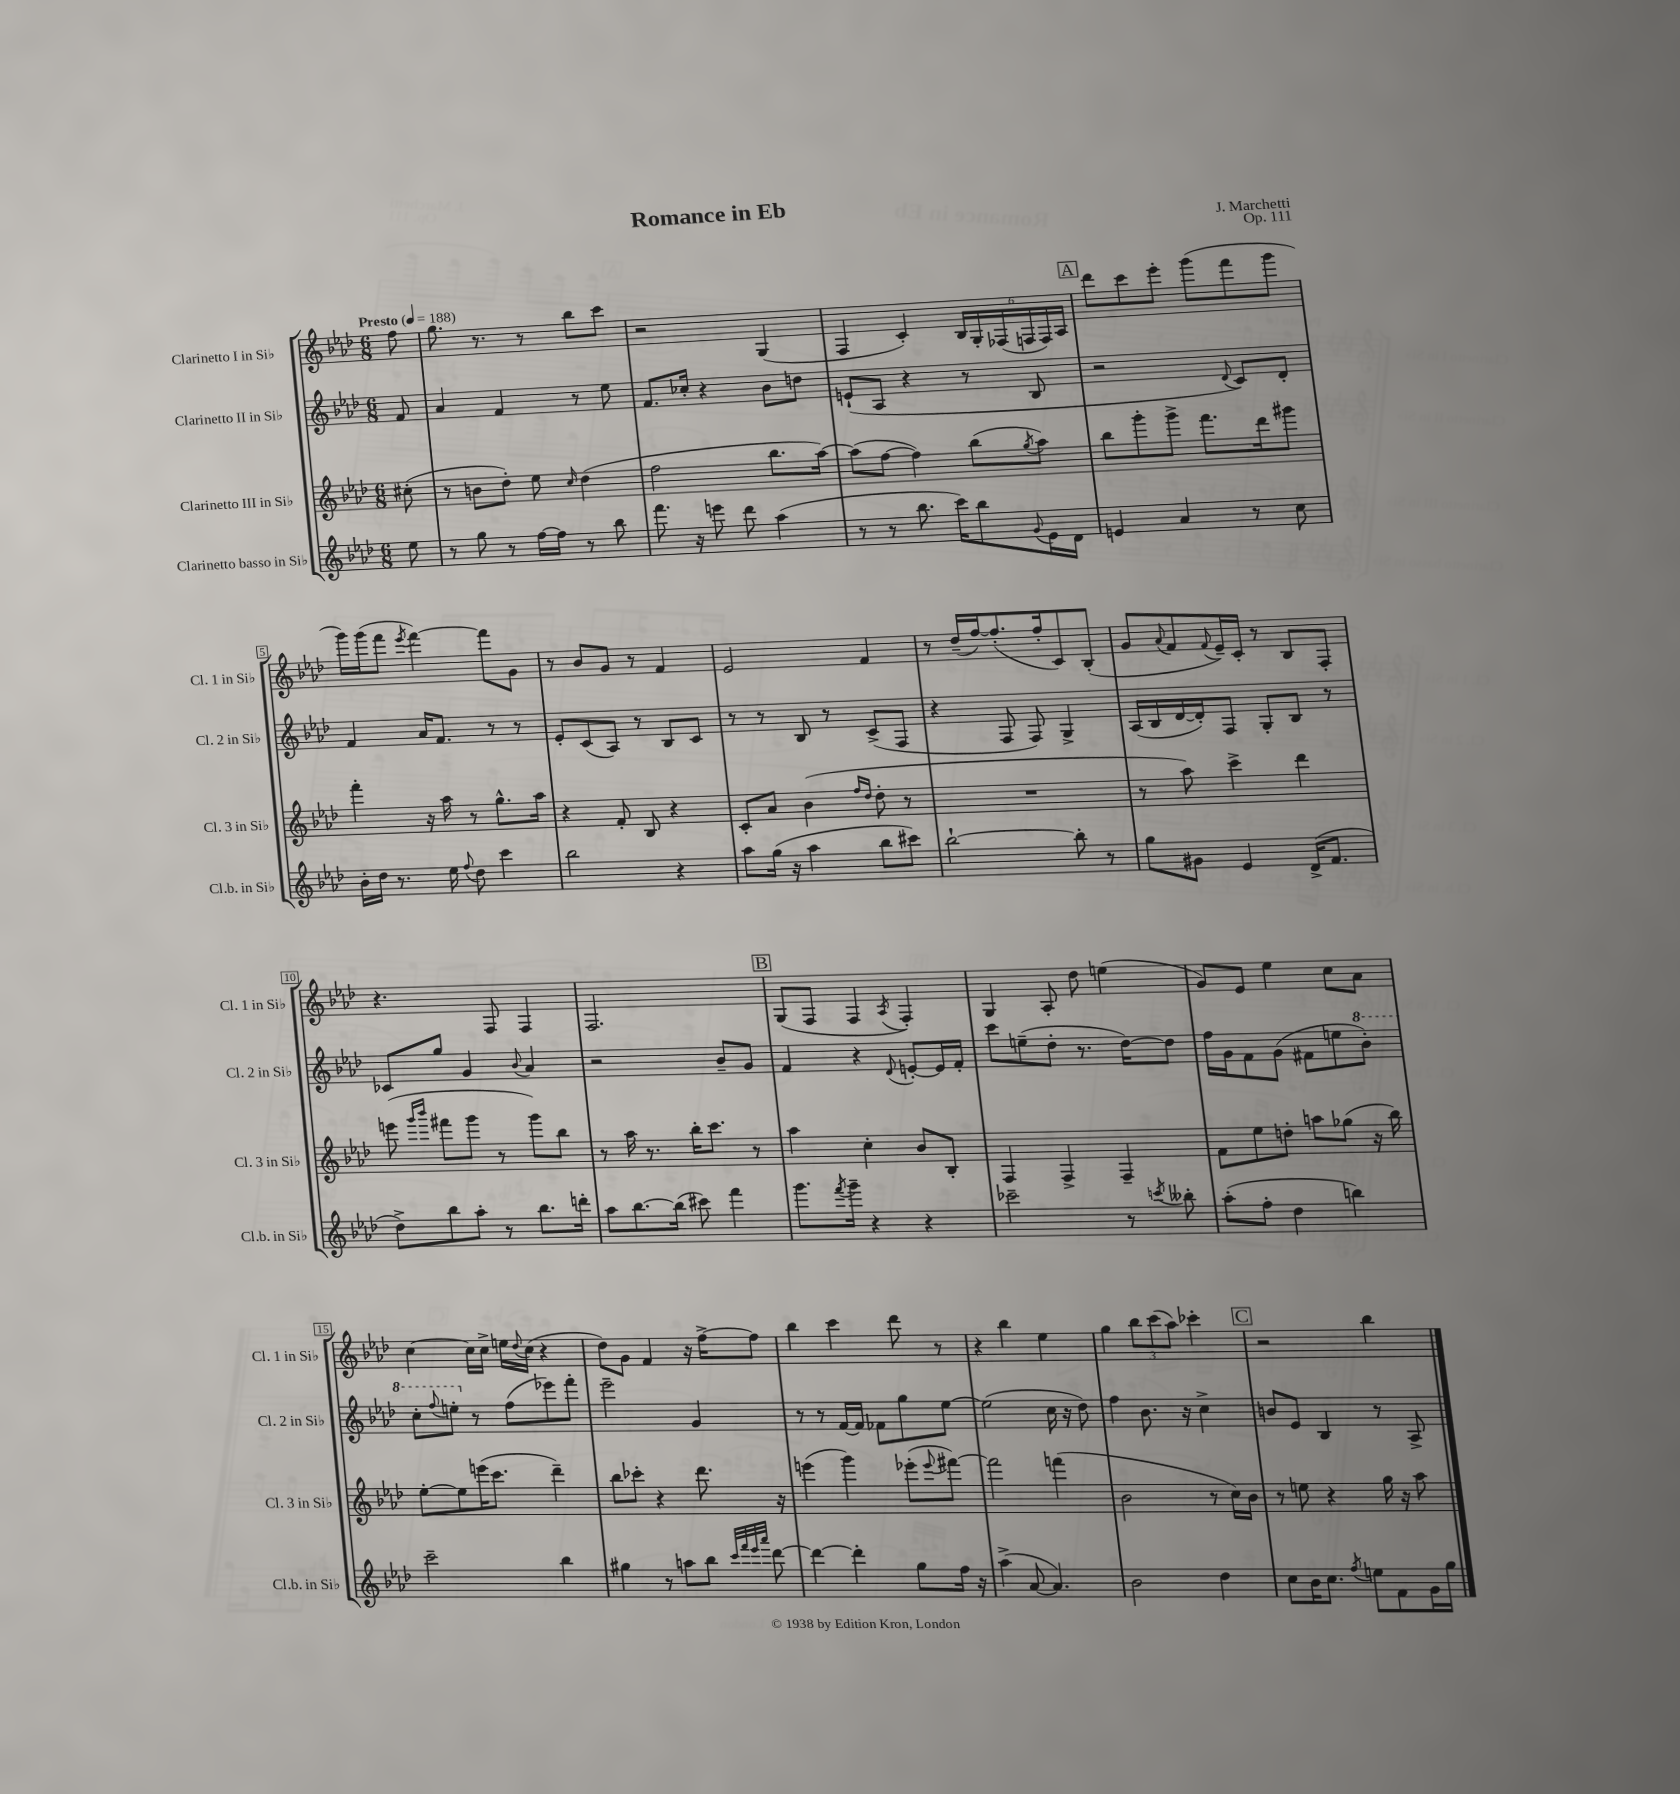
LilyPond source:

\header { title = "Romance in Eb" composer = "J. Marchetti" opus = "Op. 111" }
<<
\new StaffGroup <<
\new Staff = "s0" \with { instrumentName = "Clarinetto I in Sib" shortInstrumentName = "Cl. 1 in Sib" } {
    \clef treble \key aes \major \numericTimeSignature \time 6/8 \partial 8 \tempo "Presto" 4 = 188
    f''8 |
    g''8. r8. r8 bes''8 c'''8 |
    r2 g4( |
    f4 c'4-.) \tuplet 6/4 { bes16 g16-. fes16( f16 f16) aes16 } |
    \mark \markup { \box "A" } des'''8 c'''8 ees'''8-. g'''8( f'''8 g'''8 |
    g'''16) g'''16( f'''8 \acciaccatura { ees'''8 } f'''4~) f'''8 g'8 |
    r8 bes'8 g'8 r8 f'4 |
    ees'2 f'4 |
    r8 des''16--( f''16~) f''8.-.( f''16-. c'8) bes8-.( |
    g'8 \appoggiatura { aes'8 } f'8 \appoggiatura { f'8 } ees'16--) c'16-. r8 bes8 f8-. |
    r4. f8 f4 |
    f2. |
    \mark \markup { \box "B" } g8( f8 f4 \acciaccatura { aes8 } f4-.) |
    g4 aes8-. des''8 e''4( |
    g'8) ees'8 ees''4 c''8 aes'8 |
    c''4~ c''16 c''16-> e''16 \appoggiatura { des''8 } c''16( r4 |
    des''8) g'8 f'4 r16 f''16~-> f''8 |
    bes''4 c'''4 des'''8 r8 |
    r4 bes''4 ees''4 |
    g''4 \tuplet 3/2 { bes''8 c'''8( aes''8) } ces'''4-. |
    \mark \markup { \box "C" } r2 bes''4 \bar "|." |
}
\new Staff = "s1" \with { instrumentName = "Clarinetto II in Sib" shortInstrumentName = "Cl. 2 in Sib" } {
    \clef treble \key aes \major \numericTimeSignature \time 6/8 \partial 8
    f'8 |
    aes'4 f'4 r8 ees''8 |
    f'8. ces''16-. r4 bes'8 d''8 |
    e'8-!( aes8 r4 r8 bes8 |
    \mark \markup { \box "A" } r2 \appoggiatura { des'8 } c'8) des'8-. |
    f'4 aes'16 f'8. r8 r8 |
    ees'8-. c'8( aes8) r8 bes8 c'8 |
    r8 r8 bes8 r8 c'8->( f8 |
    r4 f8 f8) g4-> |
    aes16( bes16 des'16~ des'16-.) f8 g8-. bes8 r8 |
    ces'8 g''8 g'4 \appoggiatura { bes'8 } aes'4 |
    r2 bes'8-- g'8 |
    \mark \markup { \box "B" } f'4 r4 \appoggiatura { des'8 } e'8~-. e'16 f'16-. |
    c'''8 e''8--( des''8-. r8. des''16~) des''8 |
    f''16 g'16 f'8 g'8( fis'8 e''8 \ottava #1 bes''8-.) |
    c'''8-. \appoggiatura { f'''8 } e'''8-. \ottava #0 r8 f''8( ees'''8) f'''8-. |
    ees'''2-- g'4 |
    r8 r8 f'16~ f'16 fes'8 g''8 ees''8~ |
    ees''2( c''16 r16 des''8) |
    f''4 bes'8. r16 c''4-> |
    \mark \markup { \box "C" } b'8 ees'8 bes4 r8 aes8-> \bar "|." |
}
\new Staff = "s2" \with { instrumentName = "Clarinetto III in Sib" shortInstrumentName = "Cl. 3 in Sib" } {
    \clef treble \key aes \major \numericTimeSignature \time 6/8 \partial 8
    cis''8-.( |
    r8 b'8 des''8-.) ees''8 \grace { c''16 } des''4( |
    f''2 bes''8. aes''16~) |
    aes''8( f''8~ f''4) bes''8( \acciaccatura { g''8 } aes''8) |
    \mark \markup { \box "A" } bes''8 g'''8-. g'''8-> f'''8. des'''16 gis'''8 |
    f'''4-. r16 aes''16 r8 g''8.-^ aes''16 |
    r4 f'8-. bes8 r4 |
    c'8-. aes'8 bes'4( \grace { f''16 des''16 } des''8-. r8 |
    R2. |
    r8 aes''8) c'''4-> des'''4 |
    e'''8( \grace { g'''16 bes'''16 } fis'''8 g'''8 r8 g'''8) bes''8 |
    r8 aes''16 r8. bes''16-. c'''8. r8 |
    \mark \markup { \box "B" } aes''4 c''4-. bes'8 bes8-. |
    f4 f4-> f4-- |
    f'8 ees''8 d''8-. a''8 ges''8( r16 bes''16) |
    ees''8~-. ees''8 e'''16( c'''8. des'''4--) |
    bes''8 ces'''8-. r4 des'''8. r16 |
    e'''4( g'''4) ees'''8-.( \appoggiatura { ees'''8 } fis'''8~) |
    fis'''2 f'''4( |
    bes'2 r8 c''16) bes'16 |
    \mark \markup { \box "C" } r8 e''8 r4 g''16 r16 aes''8 \bar "|." |
}
\new Staff = "s3" \with { instrumentName = "Clarinetto basso in Sib" shortInstrumentName = "Cl.b. in Sib" } {
    \clef treble \key aes \major \numericTimeSignature \time 6/8 \partial 8
    ees''8 |
    r8 g''8 r8 f''16~ f''16 r8 bes''8 |
    f'''8. r16 e'''8 des'''8 aes''4( |
    r8 r8 bes''8. c'''16) bes''8 \appoggiatura { g'8 } ees'16 des'16 |
    \mark \markup { \box "A" } e'4 aes'4 r8 c''8 |
    bes'16-. des''16 r8. ees''16 \appoggiatura { f''8 } des''8 c'''4 |
    bes''2 r4 |
    aes''8 g''16( r16 aes''4 bes''8 cis'''8) |
    bes''2~-! bes''8-. r8 |
    g''8 gis'8 ees'4 des'16->( f'8. |
    des''8->) bes''8 aes''8-. r8 bes''8. d'''16-. |
    aes''8 bes''8.~ bes''16( cis'''8) f'''4 |
    \mark \markup { \box "B" } g'''8. \acciaccatura { f'''8 } g'''16-- r4 r4 |
    ces'''2-- r8 \acciaccatura { c'''8 } beses''8-. |
    aes''8-.( f''8-. des''4 b''4) |
    c'''2-- bes''4 |
    gis''4 r8 a''8 bes''8 \grace { c'''32 f'''32 ees'''32 aes'''32 } des'''8~ |
    des'''4~ des'''4-. g''8 f''16 r16 |
    aes''4->( aes'8~ aes'4.) |
    bes'2 des''4 |
    \mark \markup { \box "C" } c''8 bes'16 c''8. \acciaccatura { f''8 } e''8 f'8 g'16 g''16 \bar "|." |
}
>>
>>
\layout { \context { \Score \override BarNumber.stencil = #(make-stencil-boxer 0.1 0.3 ly:text-interface::print) } }
